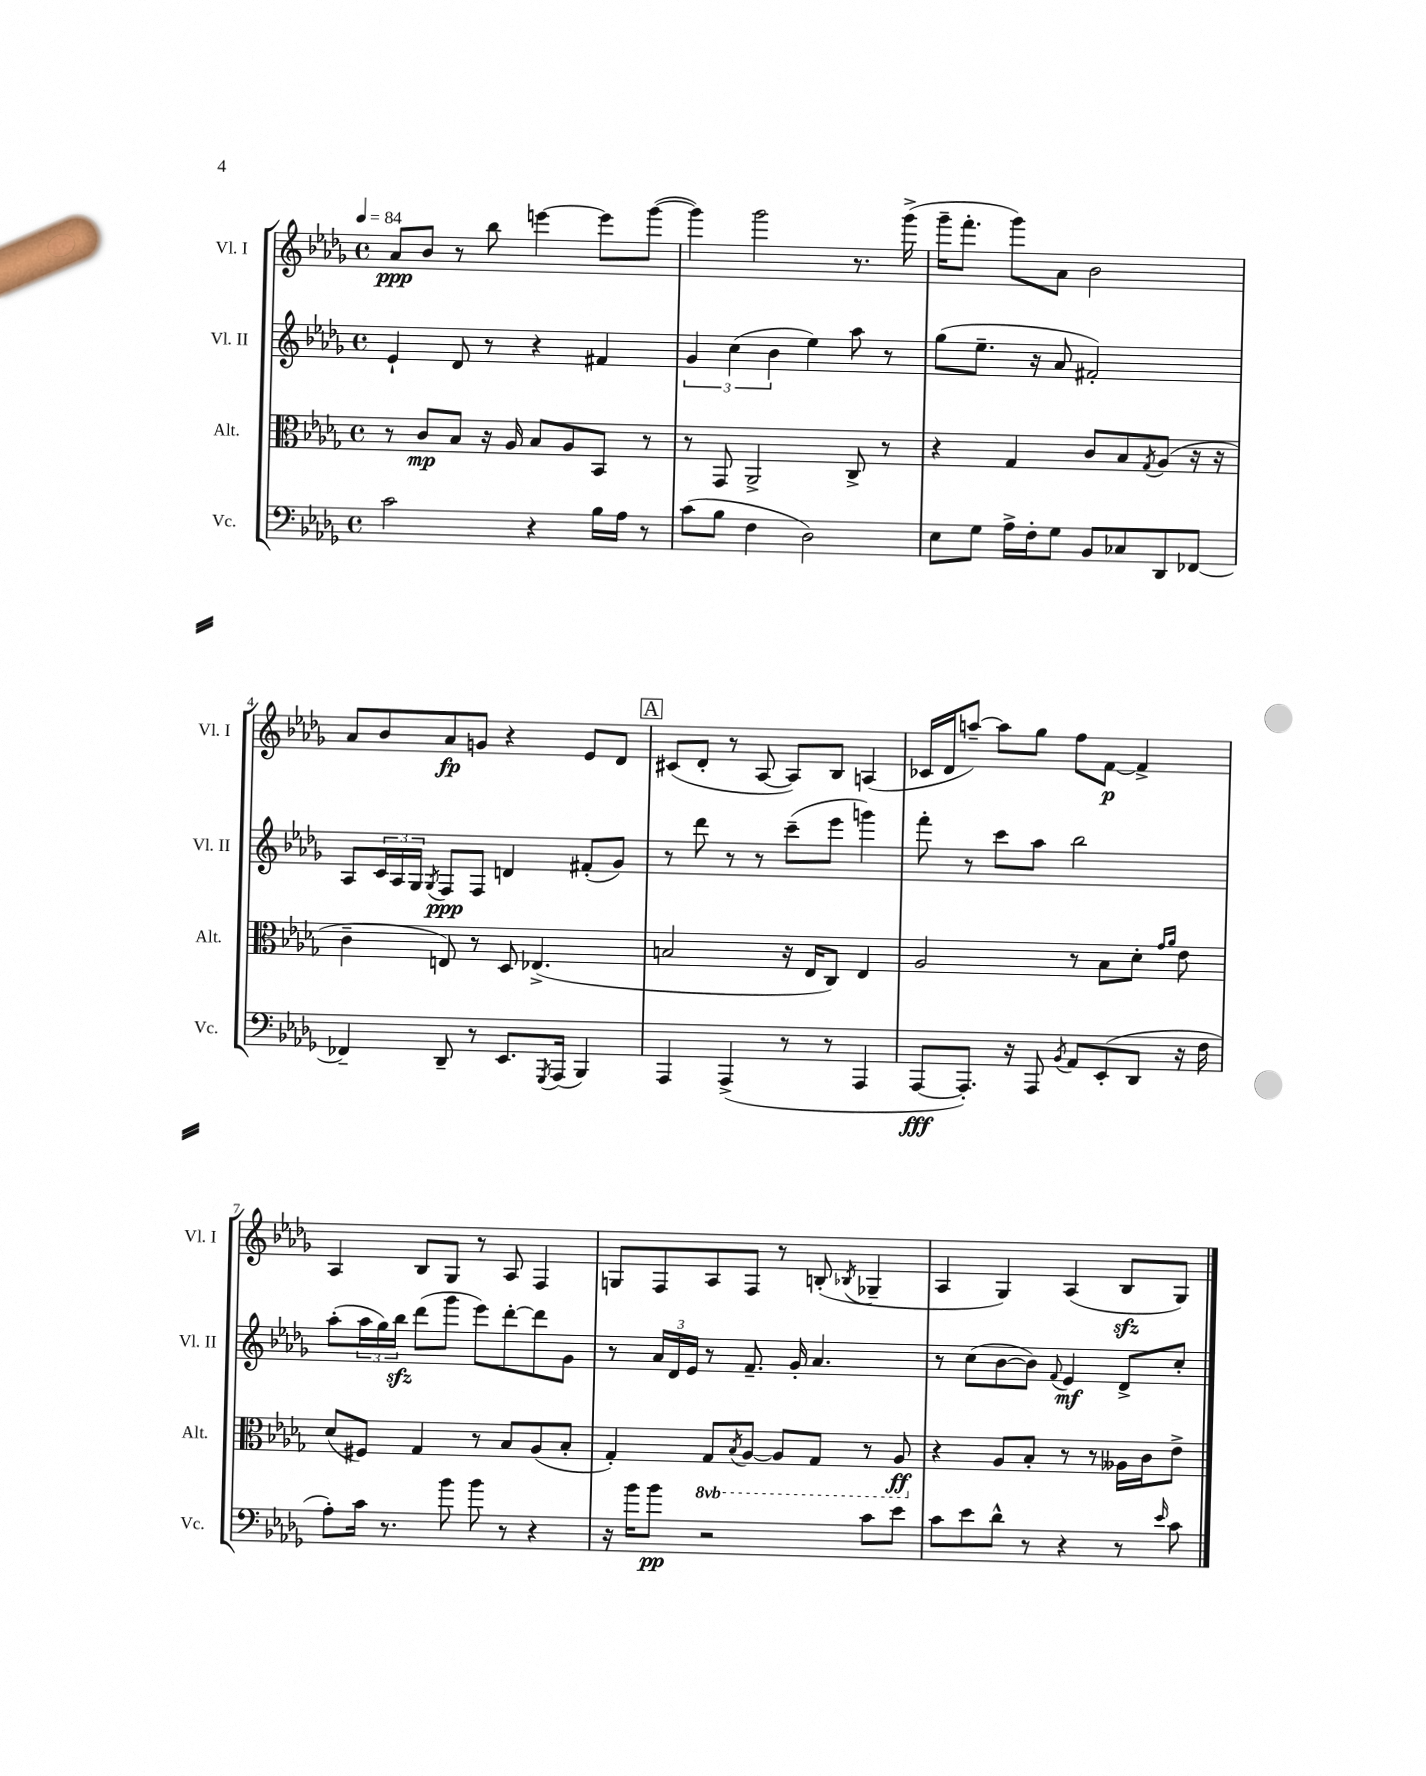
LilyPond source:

<<
\new StaffGroup <<
\new Staff = "s0" \with { instrumentName = "Vl. I" shortInstrumentName = "Vl. I" } {
    \clef treble \key des \major \defaultTimeSignature \time 4/4 \tempo 4 = 84
    aes'8\ppp bes'8 r8 bes''8 e'''4~ e'''8 ges'''8~( |
    ges'''4) ges'''2 r8. ges'''16->( |
    ges'''16-- f'''8.-. ges'''8) aes'8 bes'2 |
    aes'8 bes'8 aes'8\fp g'8 r4 ees'8 des'8 |
    \mark \markup { \box "A" } cis'8( des'8-. r8 aes8~ aes8) bes8 a4( |
    ces'16 des'16 a''8~--) a''8 ges''8 f''8 f'8~\p f'4-> |
    aes4 bes8 ges8 r8 aes8 f4 |
    g8 f8 aes8 f8 r8 b8-.( \acciaccatura { bes8 } ges4-- |
    aes4 ges4) aes4( bes8\sfz ges8) \bar "|." |
}
\new Staff = "s1" \with { instrumentName = "Vl. II" shortInstrumentName = "Vl. II" } {
    \clef treble \key des \major \defaultTimeSignature \time 4/4
    ees'4-! des'8 r8 r4 fis'4 |
    \tuplet 3/2 { ges'4 c''4( bes'4 } ees''4) aes''8 r8 |
    ges''8( ees''8.-- r16 aes'8 fis'2-.) |
    aes8 \tuplet 3/2 { c'16 aes16 ges16 } \acciaccatura { ges8 } f8\ppp f8 d'4 fis'8-.( ges'8) |
    \mark \markup { \box "A" } r8 des'''8 r8 r8 c'''8--( ees'''8 g'''4) |
    f'''8-. r8 c'''8 aes''8 bes''2 |
    aes''8-.( \tuplet 3/2 { aes''16 ges''16) bes''16\sfz } des'''8( ges'''8 ees'''8) des'''8~-. des'''8 ges'8 |
    r8 \tuplet 3/2 { aes'16 des'16 ees'16 } r8 f'8.-- ges'16-. aes'4. |
    r8 c''8( bes'8~ bes'8) \appoggiatura { f'8 } ees'4\mf des'8-> c''8-. \bar "|." |
}
\new Staff = "s2" \with { instrumentName = "Alt." shortInstrumentName = "Alt." } {
    \clef alto \key des \major \defaultTimeSignature \time 4/4 \set Staff.ottavationMarkups = #ottavation-simple-ordinals
    r8 c'8\mp bes8 r16 aes16 bes8 aes8 bes,8 r8 |
    r8 ges,8 aes,2-> c8-> r8 |
    r4 ges4 c'8 bes8 \acciaccatura { ges8 } aes8( r16 r16 |
    c'4-- e8) r8 des8 ees4.->( |
    \mark \markup { \box "A" } b2 r16 ees16 c8) ees4 |
    aes2 r8 bes8 des'8-. \grace { ges'16 aes'16 } ees'8 |
    des'8( fis8) ges4 r8 bes8 aes8( bes8-. |
    ges4-.) \ottava #-1 ges,8 \acciaccatura { bes,8 } aes,8~ aes,8 ges,8 r8 aes,8\ff \ottava #0 |
    r4 aes8 bes8-. r8 r8 aeses16 c'16 ees'8-> \bar "|." |
}
\new Staff = "s3" \with { instrumentName = "Vc." shortInstrumentName = "Vc." } {
    \clef bass \key des \major \defaultTimeSignature \time 4/4
    c'2 r4 bes16 aes16 r8 |
    c'8( bes8 f4 des2) |
    ees8 ges8 aes16-> f16-. ges8 bes,8 ces8 des,8 fes,8~ |
    fes,4-- des,8-- r8 ees,8. \acciaccatura { ges,,8 } aes,,16( bes,,4) |
    \mark \markup { \box "A" } aes,,4 aes,,4->( r8 r8 aes,,4 |
    aes,,8~\fff aes,,8.-.) r16 aes,,8 \acciaccatura { bes,8 } aes,8 ees,8-.( des,8 r16 f16 |
    aes8-.) c'16 r8. bes'8 bes'8 r8 r4 |
    r16 bes'16 bes'8\pp r2 c'8 ees'8 |
    c'8 ees'8 des'8-^ r8 r4 r8 \grace { ees'16 } c'8 \bar "|." |
}
>>
>>
